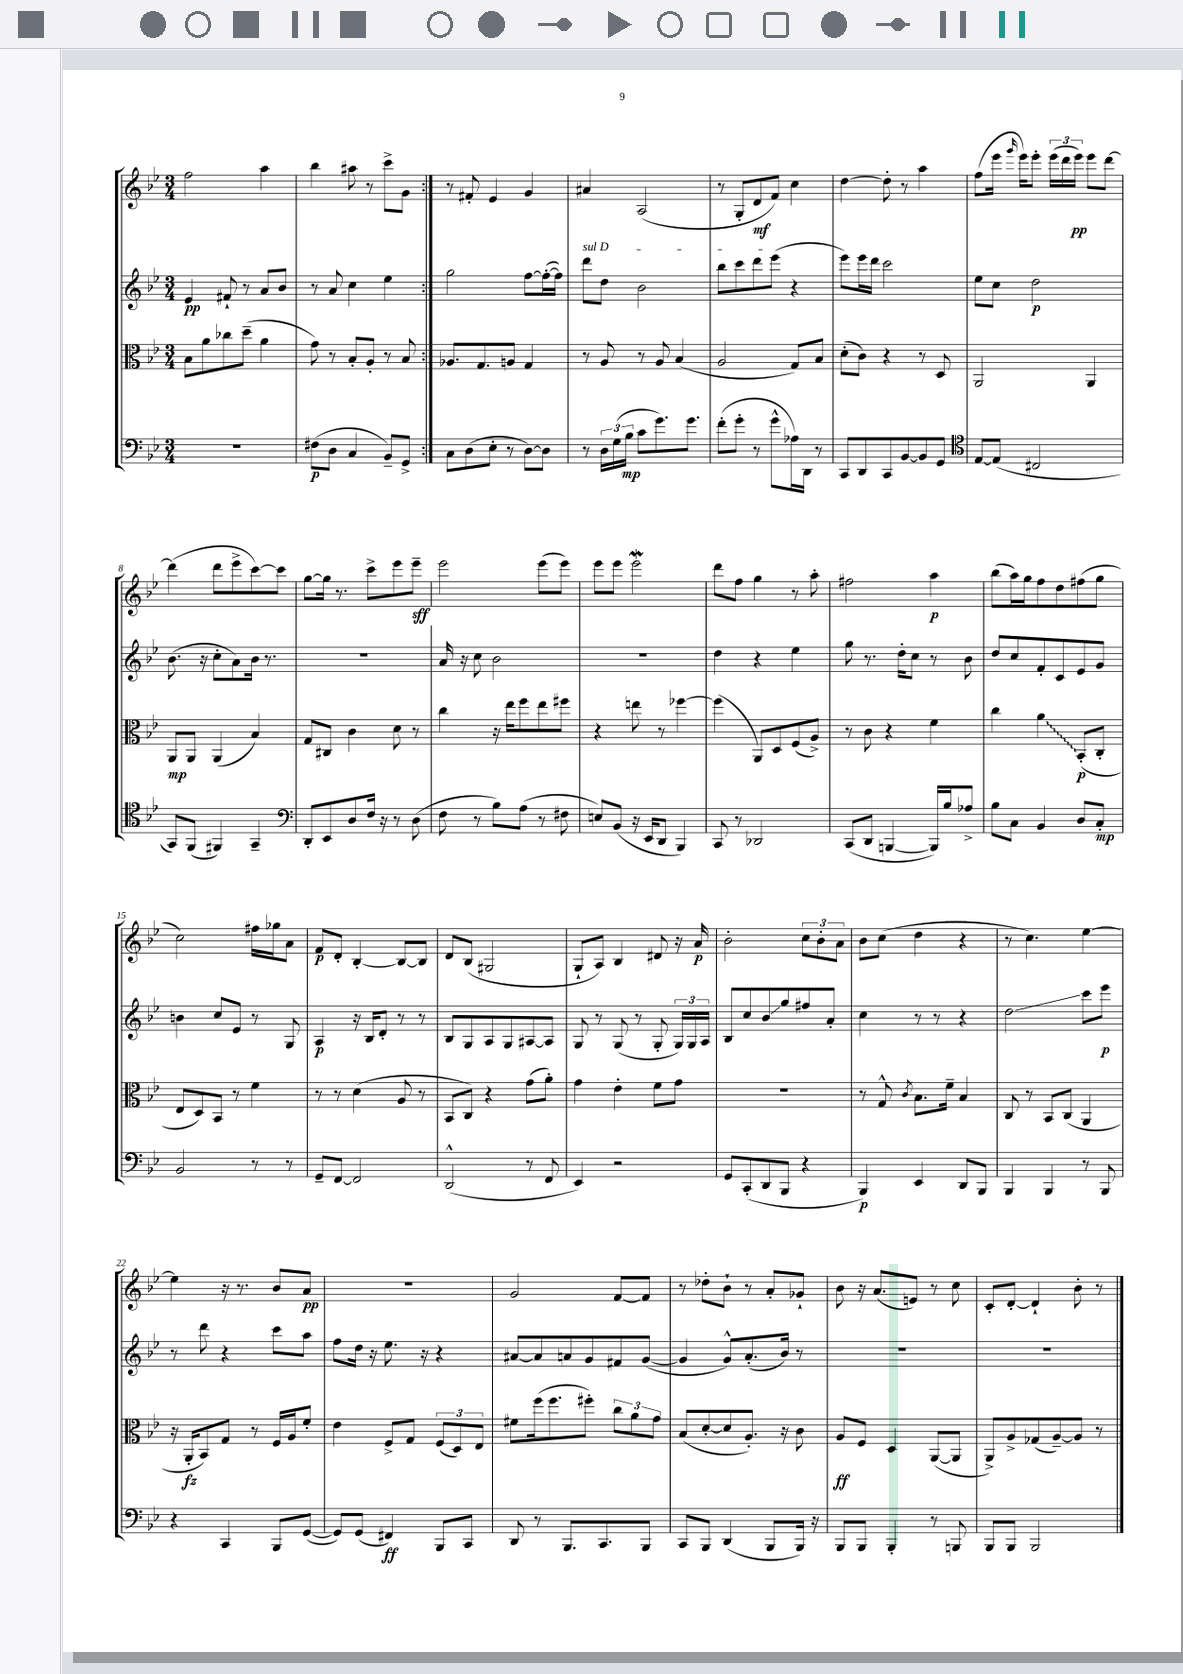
<<
\new StaffGroup <<
\new Staff = "s0" {
    \clef treble \key bes \major \numericTimeSignature \time 3/4
    \autoBeamOff \repeat volta 2 { f''2 a''4 |
    bes''4 ais''8 r8 c'''8[-> g'8] | }
    r8 fis'8-. ees'4 g'4 |
    ais'4 a2( |
    r8 g8[-. d'8\mf f'8]) c''4 |
    d''4~ d''8-. r8 a''4 |
    f''8[( ees'''16] \grace { g'''16 } ees'''16[) ees'''8]-. \tuplet 3/2 { ees'''16[( d'''16 ees'''16]\pp) } ees'''8[ d'''8]~ |
    d'''4( d'''8[ ees'''8-> c'''8~) c'''8] |
    g''8[~ g''16] r8. c'''8[-> ees'''8 ees'''8]--\sff |
    ees'''2 ees'''8[( ees'''8]) |
    ees'''8[ ees'''8] ees'''2\mordent |
    d'''8[ f''8] g''4 r8 a''8-. |
    fis''2 a''4\p |
    bes''8[( a''16) g''16 f''8 d''8 fis''8( g''8] |
    c''2) fis''16[ ges''16 a'8] |
    f'8[\p d'8]-. bes4~-. bes8[~ bes8] |
    d'8[ bes8]( gis2 |
    g8[-! a8]) bes4 dis'8 r16 a'16\p |
    bes'2-. \tuplet 3/2 { c''8[ bes'8-. a'8] } |
    bes'8[ c''8]( d''4 r4 |
    r8 c''4.) ees''4~ |
    ees''4 r16 r8. bes'8[ a'8]\pp |
    R2. |
    g'2 f'8[~ f'8] |
    r8 des''8[-. bes'8]-! r8 a'8[-. ges'8]-! |
    bes'8 r16 a'8.[( e'8]) r8 c''8 |
    c'8[-. d'8]~-. d'4-! bes'8-. r8 \bar "|." |
}
\new Staff = "s1" {
    \clef treble \key bes \major \numericTimeSignature \time 3/4
    \autoBeamOff \repeat volta 2 { ees'4\pp fis'8-! r8 a'8[ bes'8] |
    r8 a'8 c''4 ees''4 | }
    g''2 f''8[~ f''16~-.( f''16]) |
    \once \override TextSpanner.bound-details.left.text = \markup { \italic "sul D" } d'''8[\startTextSpan d''8] bes'2 |
    bes''8[ c'''8 d'''8 ees'''8]\stopTextSpan( r4 |
    ees'''8[) ees'''16 d'''16] c'''2 |
    ees''8[ c''8] d''2\p |
    bes'8.( r16 c''8[-. a'8) bes'16] r8. |
    R2. |
    a'16 r16 c''8 bes'2 |
    R2. |
    d''4 r4 ees''4 |
    g''8 r8. d''16[-. c''8] r8 bes'8 |
    d''8[ c''8 f'8-. c'8 ees'8 g'8] |
    b'4 c''8[ ees'8] r8 g8 |
    a4\p r16 bes16[ d'8]-. r8 r8 |
    bes8[ g8 a8 g8 ais8~ ais8] |
    g8 r8 g8( r8 g8-. \tuplet 3/2 { g16[) g16 a16] } |
    bes8[ c''8 bes'8\glissando g''8 fis''8 a'8]-. |
    c''4 r8 r8 r4 |
    d''2\glissando c'''8[ ees'''8]\p |
    r8 d'''8 r4 c'''8[ a''8] |
    f''8[ d''16] r16 ees''8. r16 r4 |
    ais'8[~ ais'8 a'8 g'8 fis'8 g'8]~( |
    g'4 g'8[-^) a'8.-.( bes'16]) r8 |
    R2. |
    R2. \bar "|." |
}
\new Staff = "s2" {
    \clef alto \key bes \major \numericTimeSignature \time 3/4
    \autoBeamOff \repeat volta 2 { bes8[ a'8 ces''8 d''8]--( a'4 |
    g'8) r8 bes8[-. a8]-. r8 bes8 | }
    aes8.[ g8. a8] g4 |
    r8 a8 r8 a8 bes4( |
    a2 g8[) bes8] |
    d'8[-.( c'8]) r4 r8 d8 |
    a,2 a,4 |
    a,8[\mp a,8] a,4( bes4) |
    g8[ cis8] c'4 d'8 r8 |
    c''4 r16 ees''16[ f''8 ees''8 fis''8] |
    r4 e''8 r8 fes''4~ |
    fes''4( a,8[) d8 f8( a8]->) |
    r8 c'8 r4 f'4 |
    c''4 \once \override Glissando.style = #'zigzag a'4\glissando bes,8[-.\p( c8]-. |
    ees8[ d8) bes,8] r8 f'4 |
    r8 r8 d'4( a8 r8 |
    bes,8[ c8]) r4 g'8[( a'8]-.) |
    g'4 ees'4-. f'8[ g'8] |
    R2. |
    r8 g8-^ \acciaccatura { c'8 } bes8.[ f'16]-- bes4 |
    c8 r8 bes,8[ c8]( a,4 |
    r16 a,16[-.\fz bes,8) g8] r8 f16[ a16 f'8]-. |
    ees'4 f8[-> g8] \tuplet 3/2 { f8[( d8) ees8] } |
    fis'8[ f''16( f''8. fis''8]-.) \tuplet 3/2 { c''8[ a'8 g'8] } |
    bes8[( d'8~-. d'8 a8.]-.) r16 c'8 |
    a8[\ff f8] d4 a,8[~( a,8] |
    a,8[->) a8-> ges8( a8~--) a8] r8 \bar "|." |
}
\new Staff = "s3" {
    \clef bass \key bes \major \numericTimeSignature \time 3/4
    \autoBeamOff \repeat volta 2 { R2. |
    fis8[\p( d8] c4 bes,8[--) g,8]-> | }
    c8[ d8( ees8]-. r8 d8[~) d8] |
    r8 \tuplet 3/2 { d16[ g16( bes16]\mp } c'8[ g'8.) g'8.] |
    f'8[-.( g'8]-. r8 g'8[-^ aes16) d,16] r8 |
    c,8[ d,8 c,8 bes,8~ bes,8 g,8] |
    \clef tenor ees8[~ ees8]( cis2 |
    g,8[) f,8]( fis,4) g,4-- |
    \clef bass d,8[-. ees,8 d8 f16] r16 r8 d8( |
    f8 r8 bes8[) a8]( r8 fis8 |
    e8[) bes,8]( r16 ees,16[ d,8] bes,,4) |
    c,8 r8 des,2 |
    c,8[( d,8] b,,4~ b,,16[) bes16 aes8]-> |
    bes8[ c8] bes,4 d8[ c8]-.\mp |
    bes,2 r8 r8 |
    g,8[-- f,8]~ f,2 |
    d,2-^( r8 f,8 |
    ees,4) r2 |
    g,8[ c,8-.( d,8 bes,,8] r4 |
    bes,,4\p) ees,4 d,8[ bes,,8] |
    bes,,4 bes,,4 r8 bes,,8 |
    r4 c,4 bes,,8[ g,8]~( |
    g,8[) g,8]( fis,4\ff) bes,,8[ c,8] |
    d,8 r8 bes,,8.[ c,8. bes,,8] |
    c,8[ bes,,8] d,4( bes,,8[ bes,,16]) r16 |
    bes,,8[ bes,,8] bes,,4-. r8 b,,8 |
    bes,,8[ bes,,8] bes,,2 \bar "|." |
}
>>
>>
